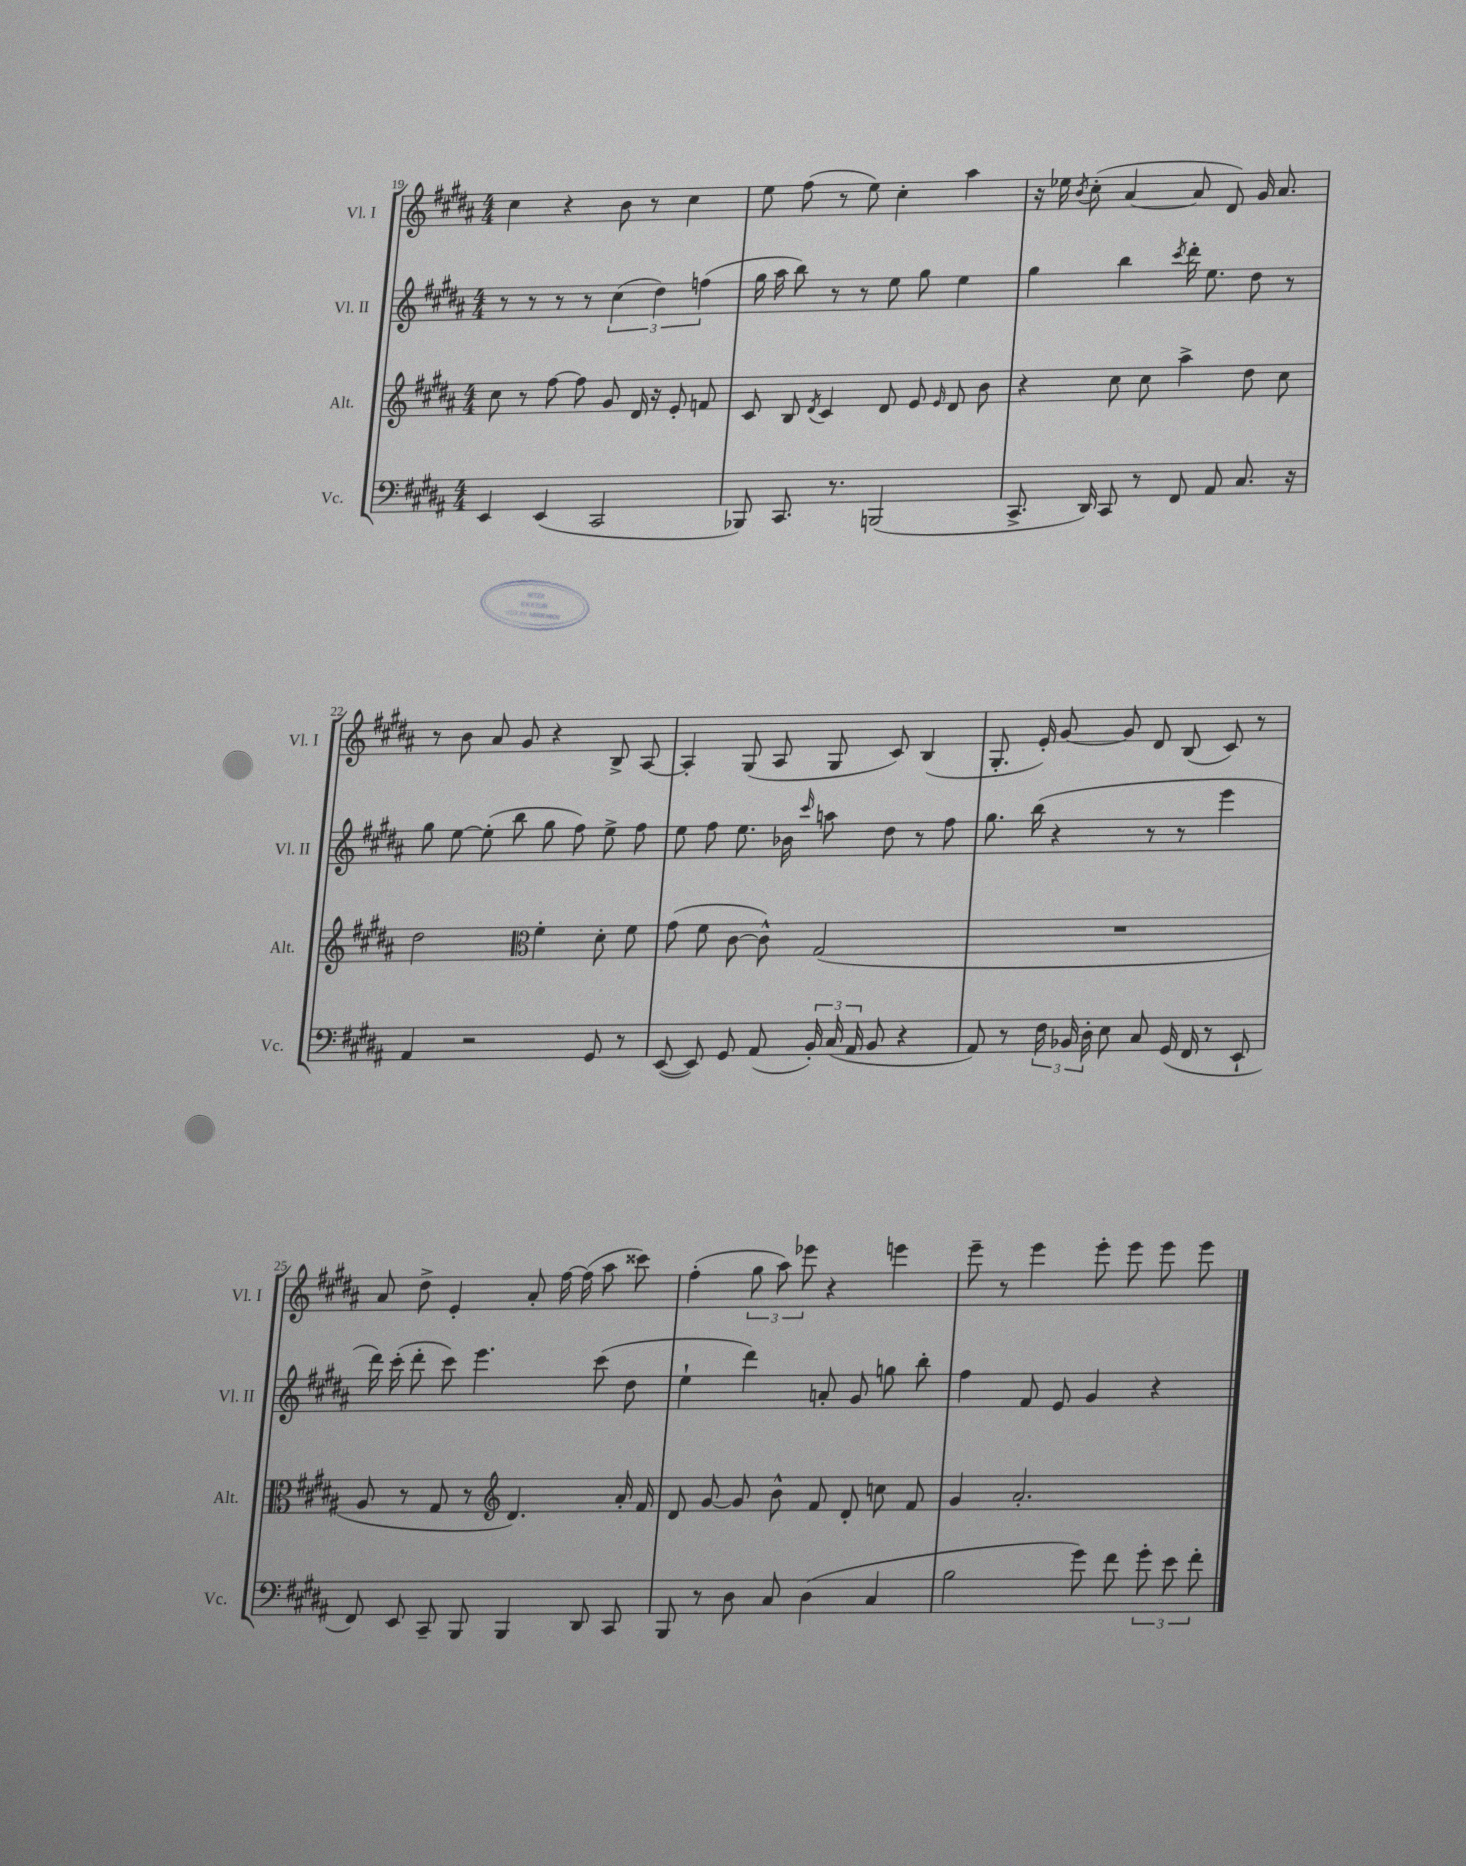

**kern	**kern	**kern	**kern
*staff4	*staff3	*staff2	*staff1
*clefF4	*clefG2	*clefG2	*clefG2
*k[f#c#g#d#a#]	*k[f#c#g#d#a#]	*k[f#c#g#d#a#]	*k[f#c#g#d#a#]
*M4/4	*M4/4	*M4/4	*M4/4
4EE	8cc#	8r	4cc#
.	8r	8r	.
(4EE	[8ff#	8r	4r
.	8ff#]	8r	.
2CC#	8g#	(6cc#	8b
.	16d#	.	8r
.	.	6dd#)	.
.	16r	.	.
.	8e'	.	4cc#
.	.	(6ff	.
.	8f	.	.
=	=	=	=
8BBB-)	8c#	16gg#	8ee
.	.	16aa#	.
8.CC#	8B	8bb)	(8ff#
.	8qd#	.	.
.	4c#	8r	8r
8.r	.	.	.
.	.	8r	8ee)
(2BBB	8d#	8ee	4cc#'
.	8e	8gg#	.
.	16qqe	.	.
.	8d#	4ee	4aa#
.	8b	.	.
=	=	=	=
8.CC#^	4r	4gg#	16r
.	.	.	16ee-
.	.	.	8qb
.	.	.	(8cc#'
16DD#)	.	.	.
8CC#	8cc#	4bb	[4a#
8r	8cc#	.	.
.	.	8qccc#	.
8FF#	4aa#^	16ddd#'	8a#]
.	.	8.ee	.
8AA#	.	.	8d#)
8.C#	8dd#	8dd#	16g#
.	.	.	8.a#
.	8cc#	8r	.
16r	.	.	.
=	=	=	=
4AA#	2dd#	8gg#	8r
.	.	[8ee	8b
2r	.	(8ee']	8a#
.	.	8bb	8g#
*	*clefC3	*	*
.	4f#'	8gg#	4r
.	.	8ff#)	.
8GG#	8d#'	8ee^	8B^
8r	8f#	8ff#	[8A#
=	=	=	=
([8EE	(8g#	8ee	4A#']
8EE])	8f#	8ff#	.
8GG#	[8c#	8.ee	(8G#
(8AA#	8c#^^])	.	8A#
.	.	16b-	.
.	.	16qqccc#	.
24BB')	(2G#	8aa	8G#
(24C#	.	.	.
24AA#	.	.	.
8BB	.	8dd#	8c#)
4r	.	8r	(4B
.	.	8ff#	.
=	=	=	=
8AA#)	1r	8.gg#	8.G#'
8r	.	.	.
.	.	(16bb	16e')
24F#	.	4r	[8g#
24BB-	.	.	.
24D#'	.	.	.
8E	.	.	8g#]
8C#	.	8r	8d#
(16GG#	.	8r	(8B
16FF#	.	.	.
8r	.	4eee	8c#)
8EE`	.	.	8r
=	=	=	=
8FF#)	8A#	16ddd#)	8a#
.	.	(16ccc#'	.
8EE	8r	8ddd#'	8dd#^
8CC#~	8G#	8ccc#)	4e'
8BBB	8r	4.eee	.
*	*clefG2	*	*
4BBB	4.d#)	.	8a#'
.	.	.	[16ff#
.	.	.	(16ff#]
8DD#	.	(8ccc#	8aa#
8CC#	16a#'	8dd#	8ccc##)
.	16f#	.	.
=	=	=	=
8BBB	8d#	4ee`	(4ff#'
8r	[8g#	.	.
8D#	8g#]	4ddd#)	12gg#
.	.	.	12aa#)
8C#	8b^^	.	.
.	.	.	12eee-
(4D#	8f#	8a'	4r
.	8d#'	8g#	.
4C#	8cc	8gg	4eee
.	8f#	8bb'	.
=	=	=	=
2B	4g#	4ff#	8eee~
.	.	.	8r
.	2.a#'	8f#	4eee
.	.	8e	.
8g#)	.	4g#	8eee'
8f#	.	.	8eee
12g#'	.	4r	8eee
12e	.	.	.
.	.	.	8eee
12f#'	.	.	.
==	==	==	==
*-	*-	*-	*-
